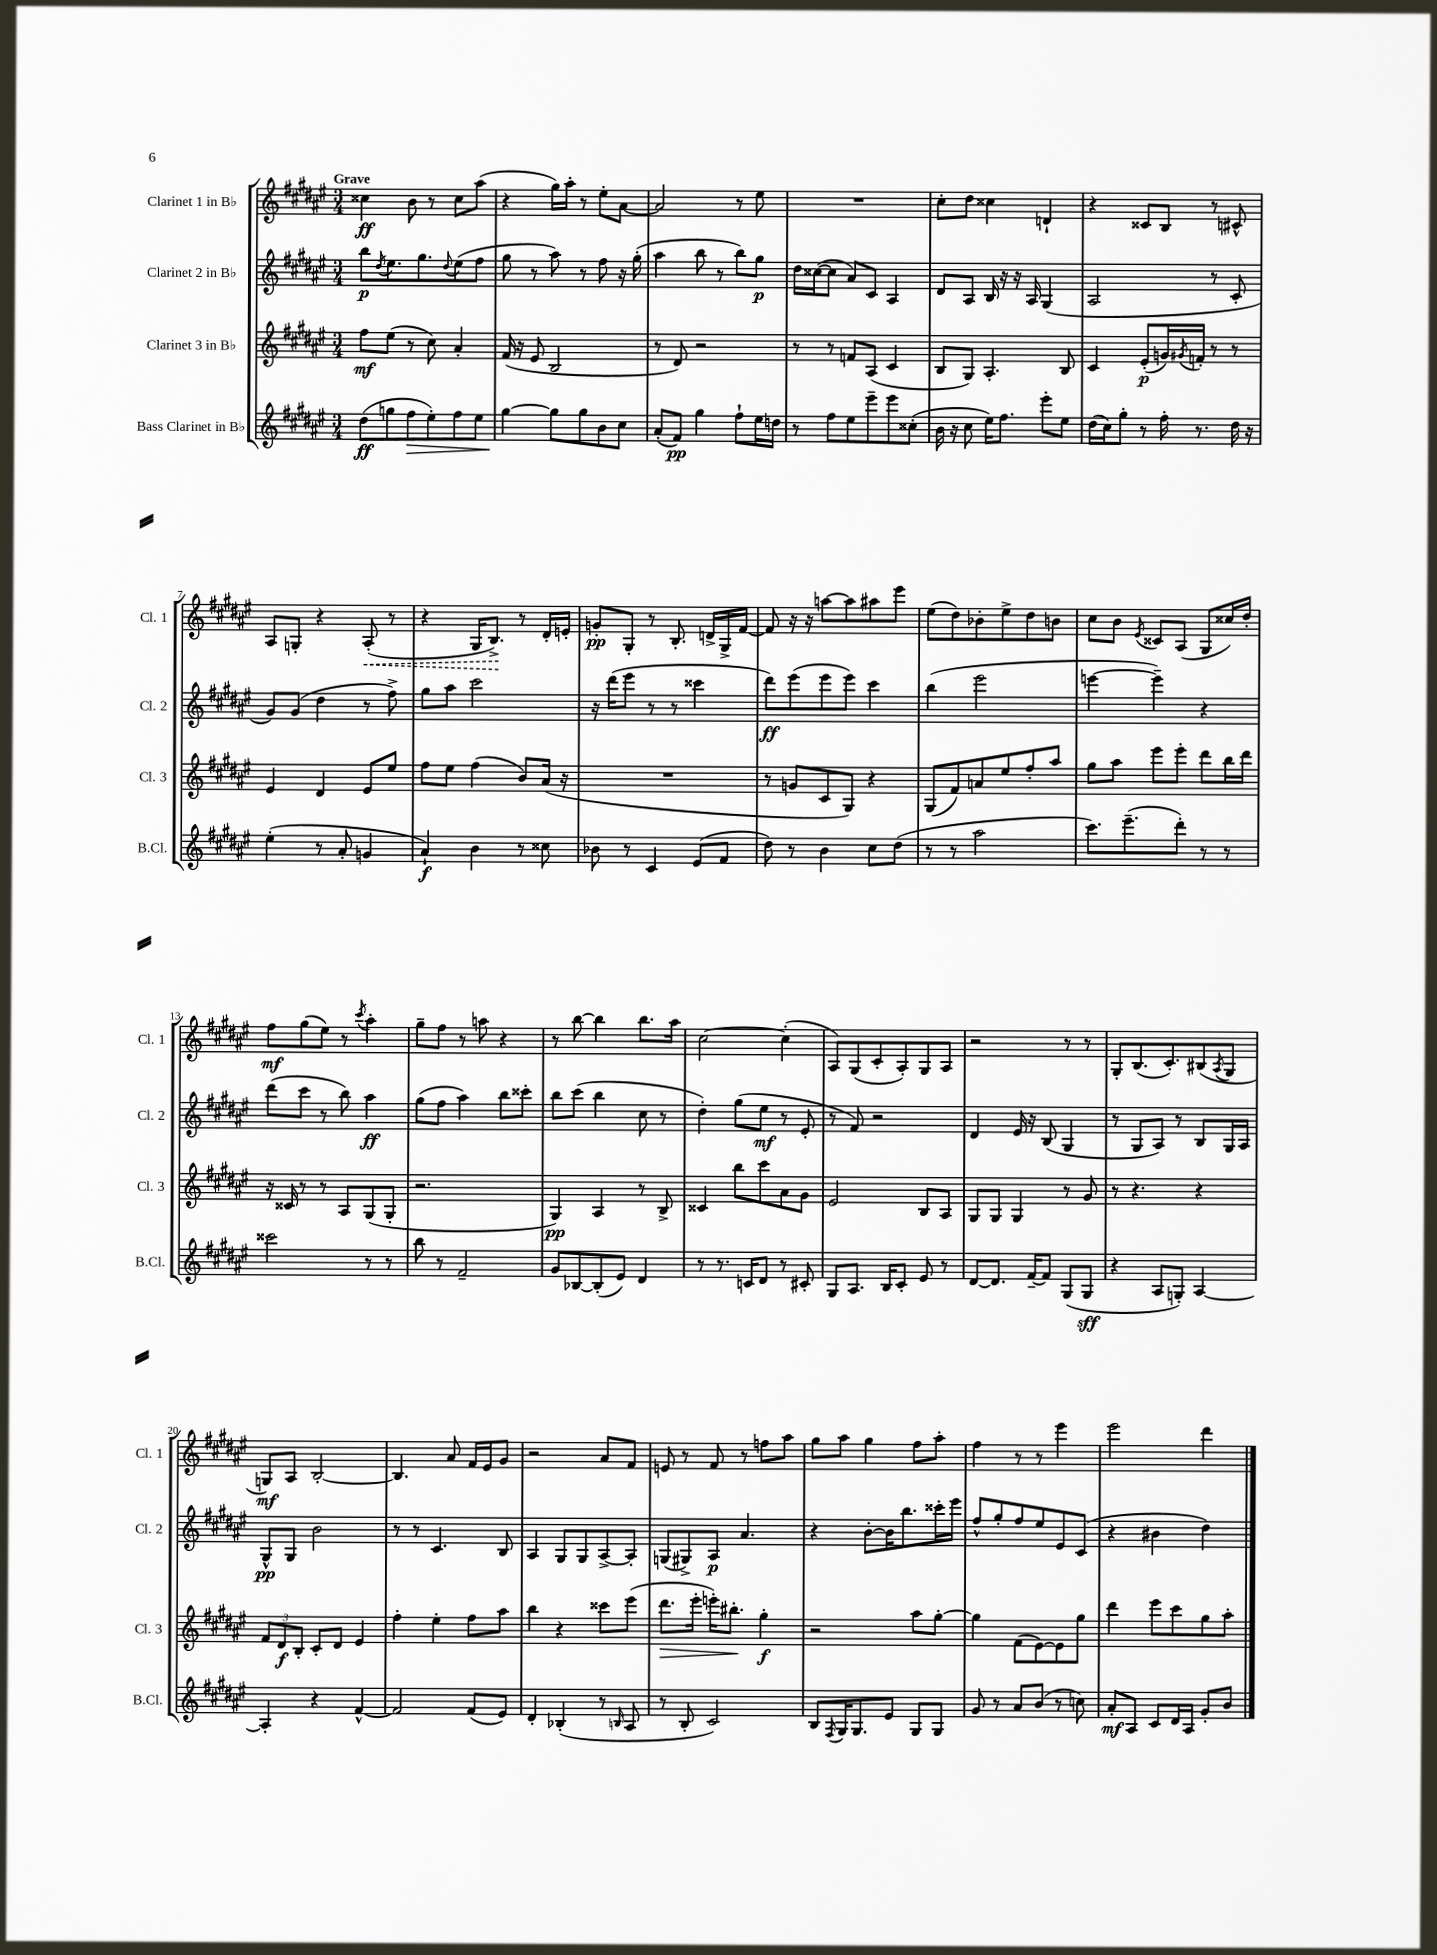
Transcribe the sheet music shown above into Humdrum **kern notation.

**kern	**kern	**kern	**kern
*staff4	*staff3	*staff2	*staff1
*clefG2	*clefG2	*clefG2	*clefG2
*k[f#c#g#d#a#e#]	*k[f#c#g#d#a#e#]	*k[f#c#g#d#a#e#]	*k[f#c#g#d#a#e#]
*M3/4	*M3/4	*M3/4	*M3/4
(8dd#	8ff#	8bb	4cc##
.	.	8qdd#	.
8gg	(8ee#	8.ee#	.
8ff#	8r	.	8b
.	.	8.gg#	.
8ee#')	8cc#)	.	8r
.	.	8qqdd#	.
8ff#	4a#'	(8ee#	8cc##
8ee#	.	8ff#	(8aa#
=	=	=	=
[4gg#	(16f#	8gg#	4r
.	16r	.	.
.	8e#	8r	.
8gg#]	2B	8aa#)	16gg#)
.	.	.	16aa#'
8gg#	.	8r	8r
8b	.	8ff#	8ee#'
8cc#	.	16r	[8a#
.	.	(16gg#'	.
=	=	=	=
(8a#'	8r	4aa#	2a#]
8f#)	8d#)	.	.
4gg#	2r	8bb	.
.	.	8r	.
8ff#`	.	8bb)	8r
16ee#	.	8gg#	8ee#
16dd	.	.	.
=	=	=	=
8r	8r	16dd#	2.r
.	.	([16cc##	.
8ff#	8r	8cc##]	.
8ee#	8f	8a#)	.
8eee#~	(8A#	8c#	.
8eee#	4c#	4A#	.
(8cc##'	.	.	.
=	=	=	=
16b	8B	8d#	8cc#'
16r	.	.	.
8cc#	8G#)	8A#	8dd#
16ee#)	4.A#'	16B	4cc##
8.ff#	.	16r	.
.	.	16r	.
.	.	16A#	.
8eee#'	.	(4G#	4d`
8ee#	8B	.	.
=	=	=	=
(16dd#	4c#	2A#	4r
16cc#)	.	.	.
8gg#'	.	.	.
8r	(8e#'	.	8c##
16ff#'	16g)	.	8B
.	8qg#	.	.
8.r	16f'	.	.
.	8r	8r	8r
16dd#	8r	8c#'	8c#^^
16r	.	.	.
=	=	=	=
(4ee#'	4e#	8g#)	8A#
.	.	(8g#	8G'
8r	4d#	4dd#	4r
8a#'	.	.	.
4g	8e#	8r	(8A#'
.	8ee#	8ff#^)	8r
=	=	=	=
4a#`)	8ff#	8gg#	4r
.	8ee#	8aa#	.
4b	(4ff#	2ccc#	16G#
.	.	.	8.B^)
8r	8b)	.	8r
8cc##	(16a#	.	16d#'
.	16r	.	16e'
=	=	=	=
8b-	2.r	16r	8g'
.	.	(16ddd#	.
8r	.	8eee#	8G#'
4c#	.	8r	8r
.	.	8r	8.B'
(8e#	.	4ccc##	.
.	.	.	16d^
8f#	.	.	16G#^
.	.	.	[16f#
=	=	=	=
8dd#)	8r	8ddd#)	8f#]
8r	8g	(8eee#	16r
.	.	.	16r
4b	8c#	8eee#	[8aa
.	8G#)	8eee#)	8aa]
8cc#	4r	4ccc#	8aa#
(8dd#	.	.	8eee#
=	=	=	=
8r	(8G#	(4bb	(8ee#
8r	8f#)	.	8dd#)
2aa#	8a	2eee#	8b-'
.	8ee#	.	8ee#^
.	8ff#'	.	8dd#
.	8aa#	.	8b
=	=	=	=
8.ccc#)	8gg#	[4eee	8cc#
.	8aa#	.	8b
(8.eee#~	.	.	.
.	.	.	8qe#
.	8eee#	4eee~])	8c##
8ddd#')	8eee#'	.	(8A#
8r	8ddd#	4r	8G#
8r	16bb	.	16cc##)
.	16ddd#	.	16dd#'
=	=	=	=
2ccc##	16r	(8ddd#	8ff#
.	16c##	.	.
.	8r	8ccc#	(8gg#
.	8r	8r	8ee#)
.	8A#	8bb)	8r
.	.	.	8qccc#
8r	(8G#	4aa#	4aa#'
8r	8G#'	.	.
=	=	=	=
8bb	2.r	(8gg#	8gg#~
8r	.	8ff#	8ff#
2f#~	.	4aa#)	8r
.	.	.	8aa
.	.	8bb	4r
.	.	8ccc##'	.
=	=	=	=
8g#	4G#)	8bb	8r
[8B-	.	(8ccc#	[8bb
(8B-']	4A#	4bb	4bb]
8e#)	.	.	.
4d#	8r	8cc#	8.bb
.	8B^	8r	.
.	.	.	16aa#
=	=	=	=
8r	4c##	4dd#')	[2cc#
8.r	.	.	.
.	8bb	(8gg#	.
16c	.	.	.
8d#	8ccc#	8ee#	.
8r	8a#	8r	(4cc#']
8c#'	8g#	8e#'	.
=	=	=	=
8G#	2e#	8r	8A#)
8.A#	.	8f#)	(8G#
.	.	2r	8c#'
16B	.	.	.
8c#'	.	.	8A#')
8e#	8B	.	8G#
8r	8A#	.	8A#
=	=	=	=
[8d#	8G#	4d#	2r
8.d#]	8G#	.	.
.	4G#	16e#	.
[16f#~	.	16r	.
8f#]	.	(8B	.
(8G#	8r	4G#	8r
8G#	8g#	.	8r
=	=	=	=
4r	8r	8r	8G#'
.	4.r	8G#	(8.B
8A#	.	8A#)	.
.	.	.	8.c#')
8G')	.	8r	.
[4A#	4r	8B	(8B#
.	.	.	8qA#
.	.	16G#	8G#
.	.	16A#	.
=	=	=	=
4A#']	12f#	8G#^^	8G)
.	12d#	.	.
.	.	8G#	8A#
.	12B'	.	.
4r	8c#'	2b	[2B'
.	8d#	.	.
[4f#^^	4e#	.	.
=	=	=	=
2f#]	4ff#'	8r	4.B]
.	.	8r	.
.	4ee#'	4.c#	.
.	.	.	8a#
(8f#	8ff#	.	16f#
.	.	.	16e#
8e#)	8aa#	8B	8g#
=	=	=	=
4d#'	4bb	4A#	2r
(4B-'	4r	8G#	.
.	.	8G#	.
8r	8ccc##	[8A#^	8a#
16qqB	.	.	.
8A#	(8eee#	8A#']	8f#
=	=	=	=
8r	8.ddd#	(8G	8e
8B'	.	8G#^)	8r
.	16eee#'	.	.
2c#)	16eee')	8A#	8f#
.	8.bb#'	.	.
.	.	4.a#	8r
.	4gg#'	.	8ff
.	.	.	8aa#
=	=	=	=
8B	2r	4r	8gg#
8qF#	.	.	.
16G#	.	.	8aa#
8.G#	.	.	.
.	.	[8b'	4gg#
8e#	.	16b]	.
.	.	8.bb	.
8G#	8aa#	.	8ff#
8G#	[8gg#'	16ccc##'	8aa#'
.	.	16eee#	.
=	=	=	=
8g#	4gg#]	8ff#^^	4ff#
8r	.	8gg#'	.
8a#	(8f#	8ff#	8r
(8b	[8e#)	8ee#	8r
8r	8e#]	8e#	4eee#
8cc)	8gg#	(8c#	.
=	=	=	=
8a#'	4ddd#	4r	2eee#
8A#	.	.	.
8c#	8eee#	4b#	.
16d#	8ccc#	.	.
16A#	.	.	.
8g#'	8gg#	4dd#)	4ddd#
8b	8aa#'	.	.
==	==	==	==
*-	*-	*-	*-
